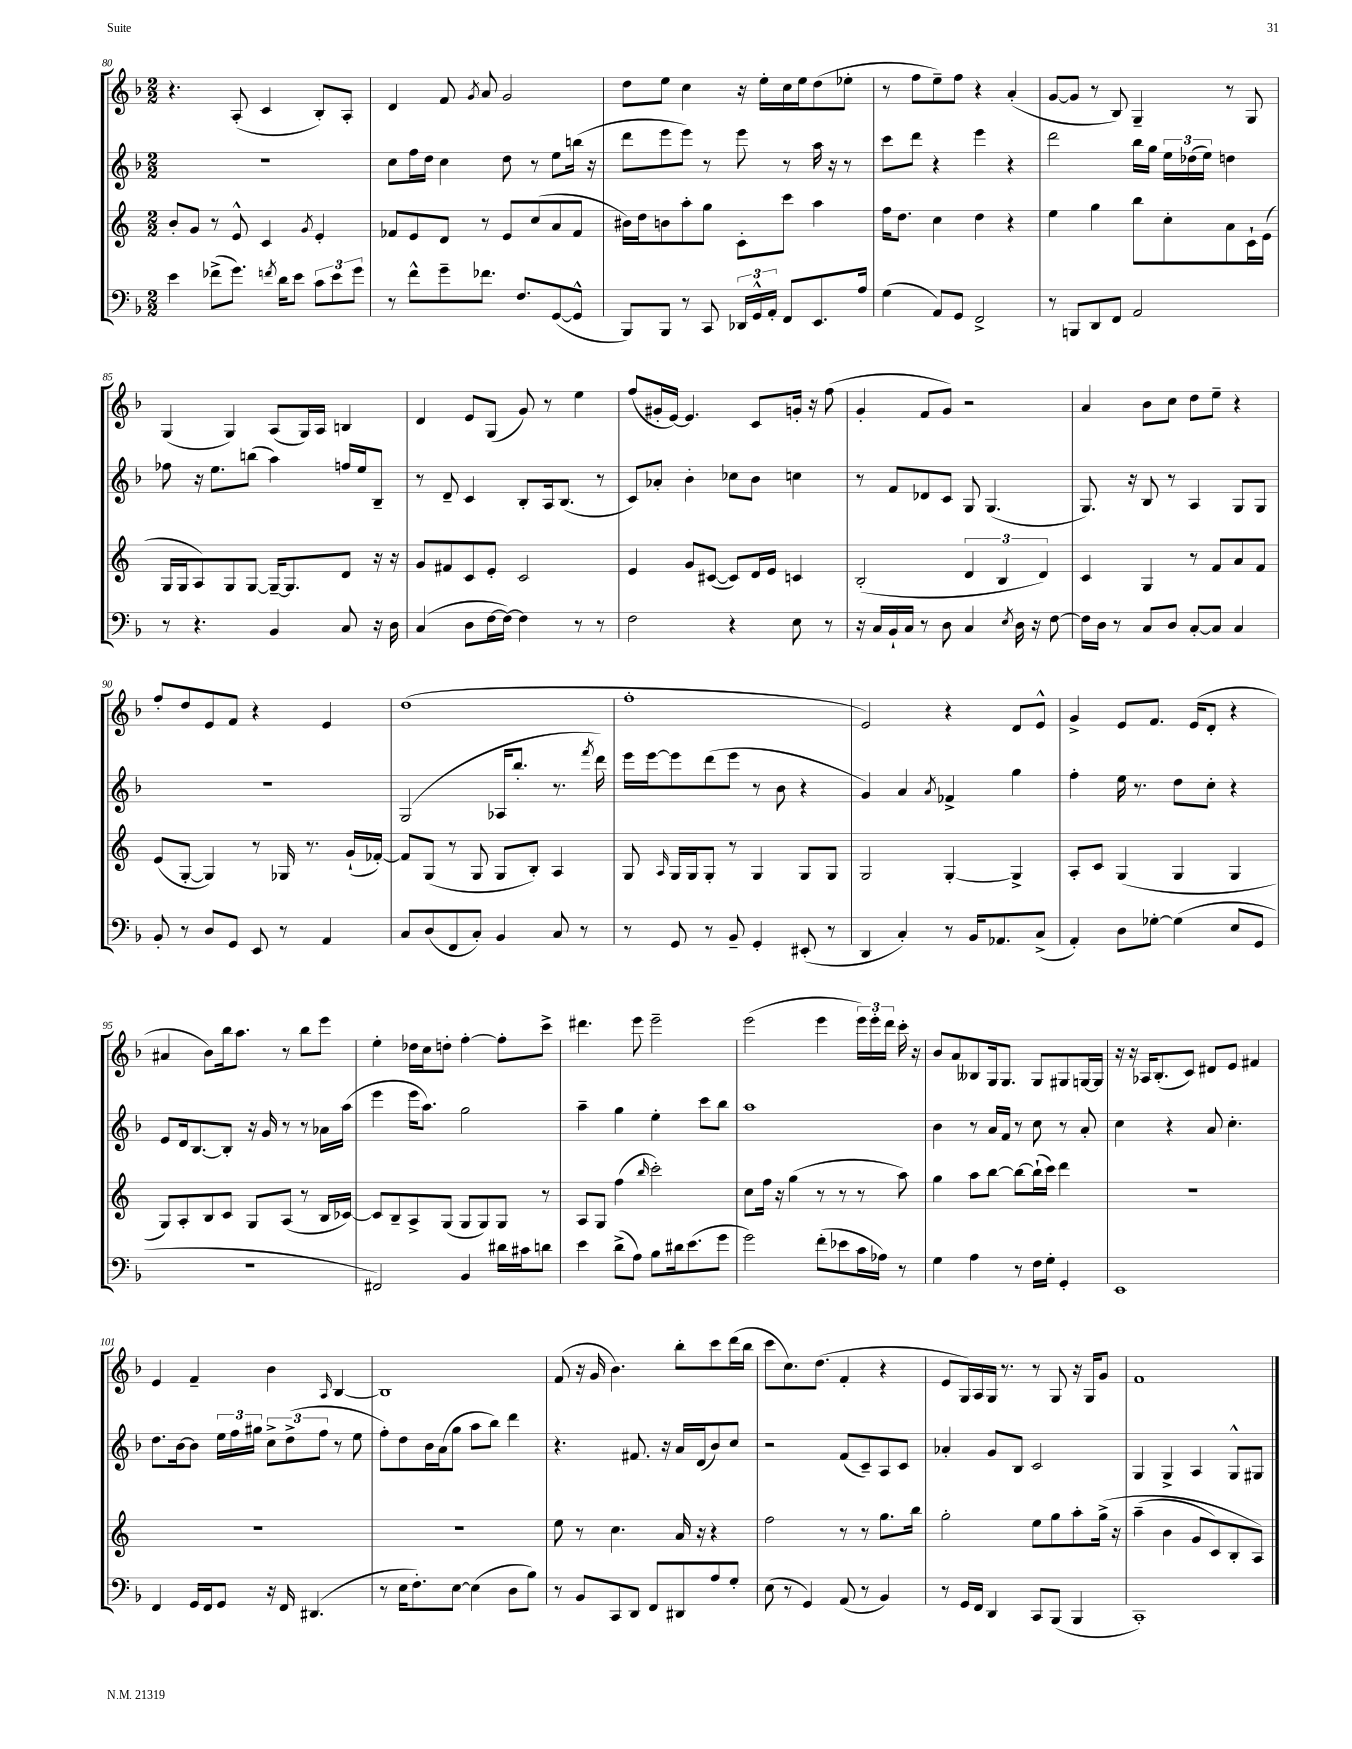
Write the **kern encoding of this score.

**kern	**kern	**kern	**kern
*staff4	*staff3	*staff2	*staff1
*clefF4	*clefG2	*clefG2	*clefG2
*k[b-]	*k[]	*k[b-]	*k[b-]
*M2/2	*M2/2	*M2/2	*M2/2
4e	8b'	1r	4.r
.	8g	.	.
(8f-^	8r	.	.
8.g)	8e^^	.	(8A'
.	4c	.	4c
8qf	.	.	.
16d	.	.	.
8e	.	.	.
.	8qg	.	.
12c	4e'	.	8B-')
12e	.	.	.
.	.	.	8A'
12g	.	.	.
=	=	=	=
8r	8f-	8cc	4d
8f^^	8e	16ff	.
.	.	16dd	.
8g~	8d	4cc	8f
.	.	.	8qg
8.f-	8r	.	8a
.	8e	8dd	2g
8.F	.	.	.
.	(8cc	8r	.
([8GG	8a	8ee	.
8GG^^]	8f-	(16bb	.
.	.	16r	.
=	=	=	=
8BBB-)	16b#)	8ddd	8dd
.	16dd	.	.
8BBB-	8b	8eee	8ee
8r	8aa'	8eee)	4cc
8CC	8gg	8r	.
24DD-	8c'	8eee	16r
24GG^^	.	.	.
.	.	.	16ee'
24AA'	.	.	.
8FF	8ccc	8r	16cc
.	.	.	16ee
8.EE	4aa	16aa	(8dd
.	.	16r	.
.	.	8r	8ee-'
16A	.	.	.
=	=	=	=
(4G	16ff	8ccc	8r
.	8.dd	.	.
.	.	8ddd	8ff
8AA)	4cc	4r	8ee~)
8GG	.	.	8ff
2FF^	4dd	4eee	4r
.	4r	4r	(4a'
=	=	=	=
8r	4ee	2ddd	[8g
8BBB	.	.	8g]
8DD	4gg	.	8r
8FF	.	.	8B-)
2AA	8bb	16bb-	4G~
.	.	16gg	.
.	8cc'	24ee	.
.	.	(24dd-	.
.	.	24ee)	.
.	8a	4dd	8r
.	16c`	.	8G
.	(16e	.	.
=	=	=	=
8r	16G	8ff-	(4G
.	16G	.	.
4.r	8A)	16r	.
.	.	8.ee	.
.	8G	.	4G)
.	[8G	(8bb	.
4BB-	16G~_	4aa)	(8A
.	8.G]	.	.
.	.	.	16G)
.	.	.	16A
8C	8d	16ff	4B
.	.	16ee	.
16r	16r	8B-~	.
16D	16r	.	.
=	=	=	=
(4C	8g	8r	4d
.	8f#	8d~	.
8D	8c	4c	8e
[16F	8e'	.	(8G
16F_)	.	.	.
4F]	2c	8B-'	8g)
.	.	16A	8r
.	.	(8.B-	.
8r	.	.	4ee
8r	.	8r	.
=	=	=	=
2F	4e	8c)	(8ff
.	.	8a-'	16g#'
.	.	.	[16e)
.	8g	4b-'	4.e]
.	([8c#	.	.
4r	8c#])	8cc-	.
.	16d	8b-	8c
.	16e	.	.
8E	4c	4cc	16g'
.	.	.	16r
8r	.	.	(8ff
=	=	=	=
16r	(2B'	8r	4g'
16C	.	.	.
16BB-`	.	8f	.
16C	.	.	.
8r	.	8d-	8f
8D	.	8c	8g)
4C	6d	8G	2r
.	.	(4.G	.
.	6B	.	.
8qE	.	.	.
16D	.	.	.
16r	.	.	.
.	6d)	.	.
[8F	.	.	.
=	=	=	=
16F]	4c	8.G)	4a
16D	.	.	.
8r	.	.	.
.	.	16r	.
8C	4G	8B-	8b-
8D	.	8r	8cc
[8C'	8r	4A	8dd
8C]	8f	.	8ee~
4C	8a	8G	4r
.	8f	8G	.
=	=	=	=
8BB-'	(8e	1r	8ff'
8r	[8G'	.	8dd
8D	4G])	.	8e
8GG	.	.	8f
8EE	8r	.	4r
8r	16G-	.	.
.	8.r	.	.
4AA	.	.	4e
.	(16g`	.	.
.	[16f-')	.	.
=	=	=	=
8C	8f-]	(2G	(1dd
(8D	(8G	.	.
8FF	8r	.	.
8C')	8G	.	.
4BB-	8G	16A-	.
.	.	8.bb-'	.
.	8B')	.	.
8C	4A	8.r	.
8r	.	.	.
.	.	8qfff	.
.	.	16ddd)	.
=	=	=	=
8r	8G	16eee	1ff'
.	.	[16eee	.
.	16qqA	.	.
8GG	16G	8eee]	.
.	16G	.	.
8r	8G'	(8ddd	.
8BB-~	8r	8eee	.
4GG'	4G	8r	.
.	.	8b-	.
(8EE#'	8G	4r	.
8r	8G	.	.
=	=	=	=
4DD	2G	4g)	2e)
4C')	.	4a	.
.	.	8qa	.
8r	[4G'	4f-^	4r
16BB-	.	.	.
8.AA-	.	.	.
.	4G^]	4gg	8d
(8C^	.	.	8e^^
=	=	=	=
4AA')	8A'	4ff'	4g^
.	8c	.	.
8D	(4G	16ee	8e
.	.	8.r	.
[8G-'	.	.	8.f
(4G-]	4G	8dd	.
.	.	.	(16e
.	.	8cc'	8d'
8E	4G	4r	4r
8GG	.	.	.
=	=	=	=
1r	8G)	8e	4a#
.	8A'	16d	.
.	.	[8.B-	.
.	8B	.	8b-)
.	8c	8B-']	16bb-
.	.	.	8.aa
.	8G	16r	.
.	.	16g	.
.	(8A	8r	8r
.	8r	8r	8bb-
.	16B	16a-	8eee
.	[16c-)	(16aa	.
=	=	=	=
2FF#)	8c-]	4eee	4ee'
.	8B~	.	.
.	8A^	16eee	16dd-
.	.	8.aa)	16cc
.	(8G	.	8dd'
4BB-	8G	2gg	[4ff'
.	8G)	.	.
16d#	8G	.	8ff']
16c#	.	.	.
8d	8r	.	8ccc^
=	=	=	=
4e	8A	4aa~	4.ddd#
.	8G	.	.
(8d^	(4ff	4gg	.
8A)	.	.	8eee
.	16qqbb	.	.
8B-	2ccc')	4ee'	2eee~
16d#	.	.	.
(8.e	.	.	.
.	.	8ccc	.
8g	.	8bb-	.
=	=	=	=
2g)	8cc	1aa	(2eee
.	16ff	.	.
.	16r	.	.
.	(4gg	.	.
(8f'	8r	.	4eee
8e-	8r	.	.
16c	8r	.	24eee)
.	.	.	24eee'
16A-)	.	.	.
.	.	.	24ddd
8r	8aa)	.	16ccc'
.	.	.	16r
=	=	=	=
4G	4gg	4b-	8b-
.	.	.	8a
4A	8aa	8r	8B--
.	[8bb	16a	16G
.	.	16f	8.G
8r	8bb_	8r	.
16F	(16bb`]	8cc	8G
16G'	16ccc)	.	.
4GG'	4ddd	8r	8G#
.	.	8a'	[16G
.	.	.	16G]
=	=	=	=
1EE	1r	4cc	16r
.	.	.	16r
.	.	.	16A-
.	.	.	(8.B-'
.	.	4r	.
.	.	.	8c)
.	.	8a	8d#
.	.	4.cc'	8e
.	.	.	4f#
=	=	=	=
4FF	1r	8.dd	4e
.	.	[16b-	.
16GG	.	8b-]	4f~
16FF	.	.	.
8GG	.	24ee	.
.	.	24ff	.
.	.	24gg#	.
16r	.	12cc^	4b-
16FF	.	.	.
.	.	(12dd^	.
(4.DD#	.	.	.
.	.	12ff	.
.	.	.	16qqA
.	.	8r	[4B-
.	.	8ee	.
=	=	=	=
8r	1r	8ff')	1B-]
16E	.	8dd	.
8.F')	.	.	.
.	.	16b-	.
.	.	(16a	.
[8E	.	8gg	.
(4E]	.	8aa	.
.	.	8bb-)	.
8D	.	4ddd	.
8B-)	.	.	.
=	=	=	=
8r	8ee	4.r	(8f
8BB-	8r	.	16r
.	.	.	16g
8CC	4.cc	.	4.b-)
8DD	.	8.f#	.
8FF	.	.	.
.	.	16r	.
8DD#	16a	16a	8bb-'
.	16r	(16d	.
8A	4r	8b-)	8ccc
8G'	.	8cc	(16ddd
.	.	.	16bb-
=	=	=	=
(8E	2ff	2r	8ccc
8r	.	.	8.cc)
4GG)	.	.	.
.	.	.	(8.dd
(8AA	8r	(8f	4f'
8r	8r	8c~)	.
4BB-)	8.gg	8A	4r
.	.	8c	.
.	16bb	.	.
=	=	=	=
8r	2gg'	4a-'	8e
16GG	.	.	16G)
16FF	.	.	16A
4DD	.	8g	16G
.	.	.	8.r
.	.	8B-	.
8CC	8ee	2c	8r
(8BBB-	8gg	.	8G
4BBB-	8aa'	.	16r
.	.	.	16G
.	&(16gg^	.	8g
.	16r	.	.
=	=	=	=
1CC')	(4aa~	4G	1f
.	4b	4G^	.
.	8g	4A	.
.	8c)	.	.
.	8B'	8G^^	.
.	8A&)	8G#	.
==	==	==	==
*-	*-	*-	*-
